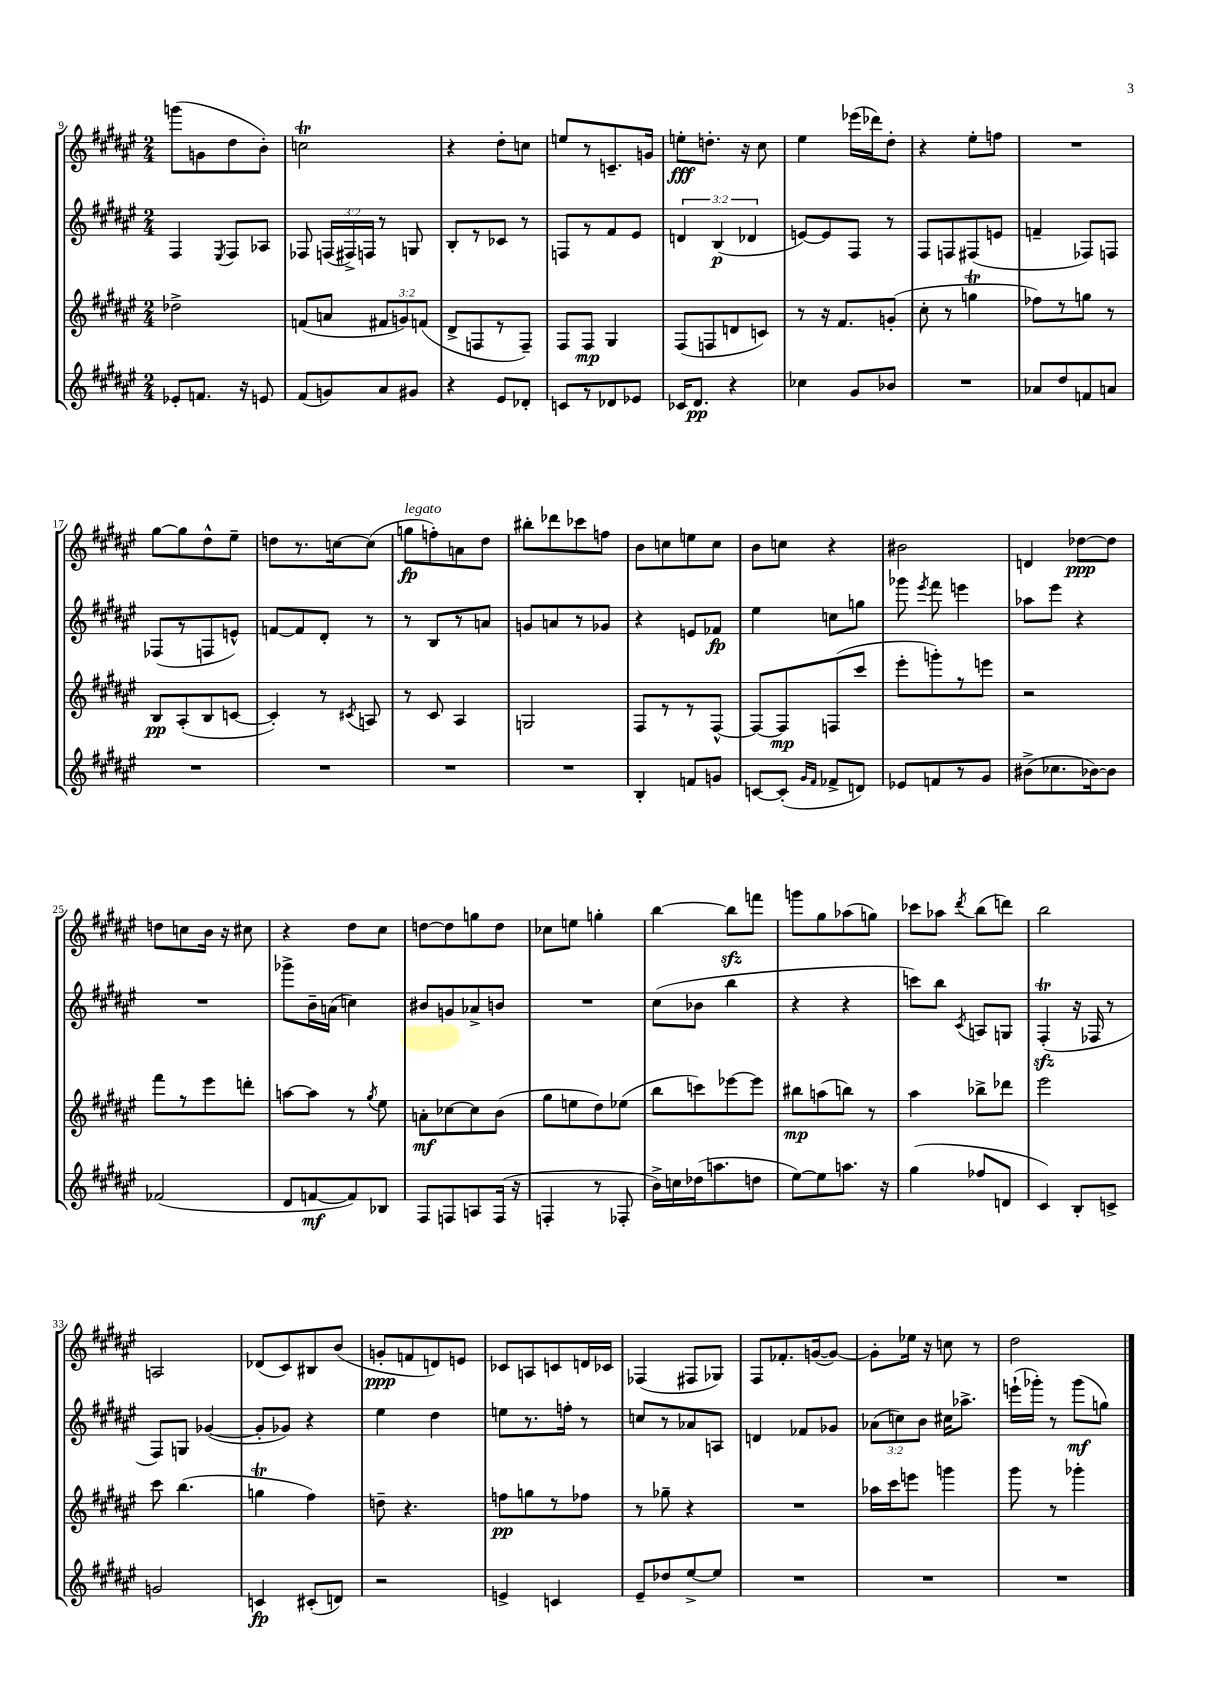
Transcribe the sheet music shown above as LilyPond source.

<<
\new StaffGroup <<
\new Staff = "s0" {
    \clef treble \key fis \major \numericTimeSignature \time 2/4
    \autoBeamOff g'''8[( g'8 dis''8 b'8]-.) |
    c''2\trill |
    r4 dis''8[-. c''8] |
    e''8[ r8 c'8.-- g'16] |
    e''8[-.\fff d''8.]-. r16 cis''8 |
    eis''4 ees'''16[( des'''16) dis''8]-. |
    r4 eis''8[-. f''8] |
    R2 |
    gis''8[~ gis''8 dis''8-^ eis''8]-- |
    d''8[ r8. c''16~ c''8]( |
    g''8[\fp^\markup { \italic "legato" } f''8-.) a'8 dis''8] |
    bis''8[-. des'''8 ces'''8 f''8] |
    b'8[ c''8 e''8 c''8] |
    b'8[ c''8] r4 |
    bis'2 |
    d'4 des''8[~\ppp des''8] |
    d''8[ c''8 b'16] r16 cis''8 |
    r4 dis''8[ cis''8] |
    d''8[~ d''8 g''8 d''8] |
    ces''8[ e''8] g''4-. |
    b''4~ b''8[\sfz f'''8] |
    g'''8[ gis''8 aes''8( g''8]) |
    ces'''8[ aes''8] \acciaccatura { dis'''8 } b''8[( d'''8]) |
    b''2 |
    a2 |
    des'8[( cis'8) bis8 b'8]( |
    g'8[-.\ppp f'8 d'8) e'8] |
    ces'8[ a8 c'8 d'16 ces'16] |
    fes4( fis8[ ges8]) |
    fis8[ fes'8.-. g'16~( g'8]~) |
    g'8[-. ees''16] r16 c''8 r8 |
    dis''2 \bar "|." |
}
\new Staff = "s1" {
    \clef treble \key fis \major \numericTimeSignature \time 2/4 \override Staff.TupletNumber.text = #tuplet-number::calc-fraction-text
    \autoBeamOff fis4 \acciaccatura { eis8 } fis8[ aes8] |
    fes8 \tuplet 3/2 { f16[( fis16->) f16] } r8 g8 |
    b8[-. r8 ces'8] r8 |
    f8[ r8 fis'8 eis'8] |
    \tuplet 3/2 { d'4 b4\p( des'4 } |
    e'8[~) e'8 fis8] r8 |
    fis8[ f8 fis8( e'8] |
    f'4-- fes8[) f8] |
    fes8[( r8 f8 e'8]-^) |
    f'8[~ f'8 dis'8]-. r8 |
    r8 b8[ r8 a'8] |
    g'8[ a'8 r8 ges'8] |
    r4 e'8[ fes'8]\fp |
    eis''4 c''8[ g''8] |
    ges'''8 \acciaccatura { eis'''8 } fis'''8 e'''4 |
    aes''8[ eis'''8] r4 |
    R2 |
    ges'''8[-> b'16-- a'16]( c''4) |
    bis'8[ g'8 aes'8-> b'8] |
    R2 |
    cis''8[( bes'8] b''4 |
    r4 r4 |
    c'''8[) b''8] \acciaccatura { cis'8 } a8[ g8] |
    fis4-.\trill\sfz( r16 fes16 r8 |
    fis8[) g8] ges'4~( |
    ges'8[-. ges'8]) r4 |
    eis''4 dis''4 |
    e''8[ r8. f''16]-. r8 |
    c''8[ r8 aes'8 a8] |
    d'4 fes'8[ ges'8] |
    \tuplet 3/2 { aes'8[( c''8) b'8] } cis''16[ aes''8.]-> |
    e'''16[-!( ges'''16]-.) r8 ges'''8[\mf( g''8]) \bar "|." |
}
\new Staff = "s2" {
    \clef treble \key fis \major \numericTimeSignature \time 2/4 \override Staff.TupletNumber.text = #tuplet-number::calc-fraction-text
    \autoBeamOff des''2-> |
    f'8[( a'8] \tuplet 3/2 { fis'8[ g'8) f'8]( } |
    dis'8[-> f8 r8 f8]--) |
    fis8[ fis8]\mp gis4 |
    fis8[( f8 d'8 c'8]) |
    r8 r16 fis'8.[ g'8]-.( |
    cis''8-. r8 g''4\trill |
    fes''8[) r8 g''8] r8 |
    b8[\pp ais8-.( b8 c'8]~ |
    c'4-.) r8 \acciaccatura { cis'8 } a8 |
    r8 cis'8 ais4 |
    g2 |
    fis8[ r8 r8 fis8]~-^ |
    fis8[~ fis8\mp f8( cis'''8] |
    eis'''8[-. g'''8-.) r8 e'''8] |
    r2 |
    fis'''8[ r8 eis'''8 d'''8]-. |
    a''8[~ a''8] r8 \acciaccatura { gis''8 } eis''8 |
    a'8[-.\mf ces''8~ ces''8 b'8]( |
    gis''8[ e''8 dis''8) ees''8]( |
    b''8[ c'''8) ees'''8~ ees'''8] |
    bis''8[\mp a''8( b''8]) r8 |
    ais''4 bes''8[-> des'''8] |
    eis'''2 |
    cis'''8 b''4.( |
    g''4\trill fis''4) |
    d''8-- r4. |
    f''8[\pp g''8 r8 fes''8] |
    r8 ges''8-- r4 |
    R2 |
    aes''16[ cis'''16 e'''8] g'''4 |
    gis'''8 r8 ges'''4-. \bar "|." |
}
\new Staff = "s3" {
    \clef treble \key fis \major \numericTimeSignature \time 2/4
    \autoBeamOff ees'8[-. f'8.] r16 e'8 |
    fis'8[( g'8) ais'8 gis'8] |
    r4 eis'8[ des'8]-. |
    c'8[ r8 des'8 ees'8] |
    ces'16[ dis'8.]\pp r4 |
    ces''4 gis'8[ bes'8] |
    R2 |
    aes'8[ dis''8 f'8 a'8] |
    R2 |
    R2 |
    R2 |
    R2 |
    b4-. f'8[ g'8] |
    c'8[~ c'8]-.( \grace { gis'16[ fis'16] } fes'8[-> d'8]) |
    ees'8[ f'8 r8 gis'8] |
    bis'8[->( ces''8. bes'16~) bes'8] |
    fes'2( |
    dis'8[ f'8~\mf f'8) bes8] |
    fis8[ f8 a8 f16]( r16 |
    f4-. r8 fes8-. |
    b'16[->) c''16 des''16( a''8. d''8] |
    eis''8[~) eis''8 a''8.] r16 |
    gis''4( fes''8[ d'8] |
    cis'4) b8[-. c'8]-> |
    g'2 |
    c'4\fp cis'8[-.( d'8]) |
    r2 |
    e'4-> c'4 |
    eis'8[-- des''8 eis''8~-> eis''8] |
    R2 |
    R2 |
    R2 \bar "|." |
}
>>
>>
\layout { \context { \Score currentBarNumber = #9 } }
